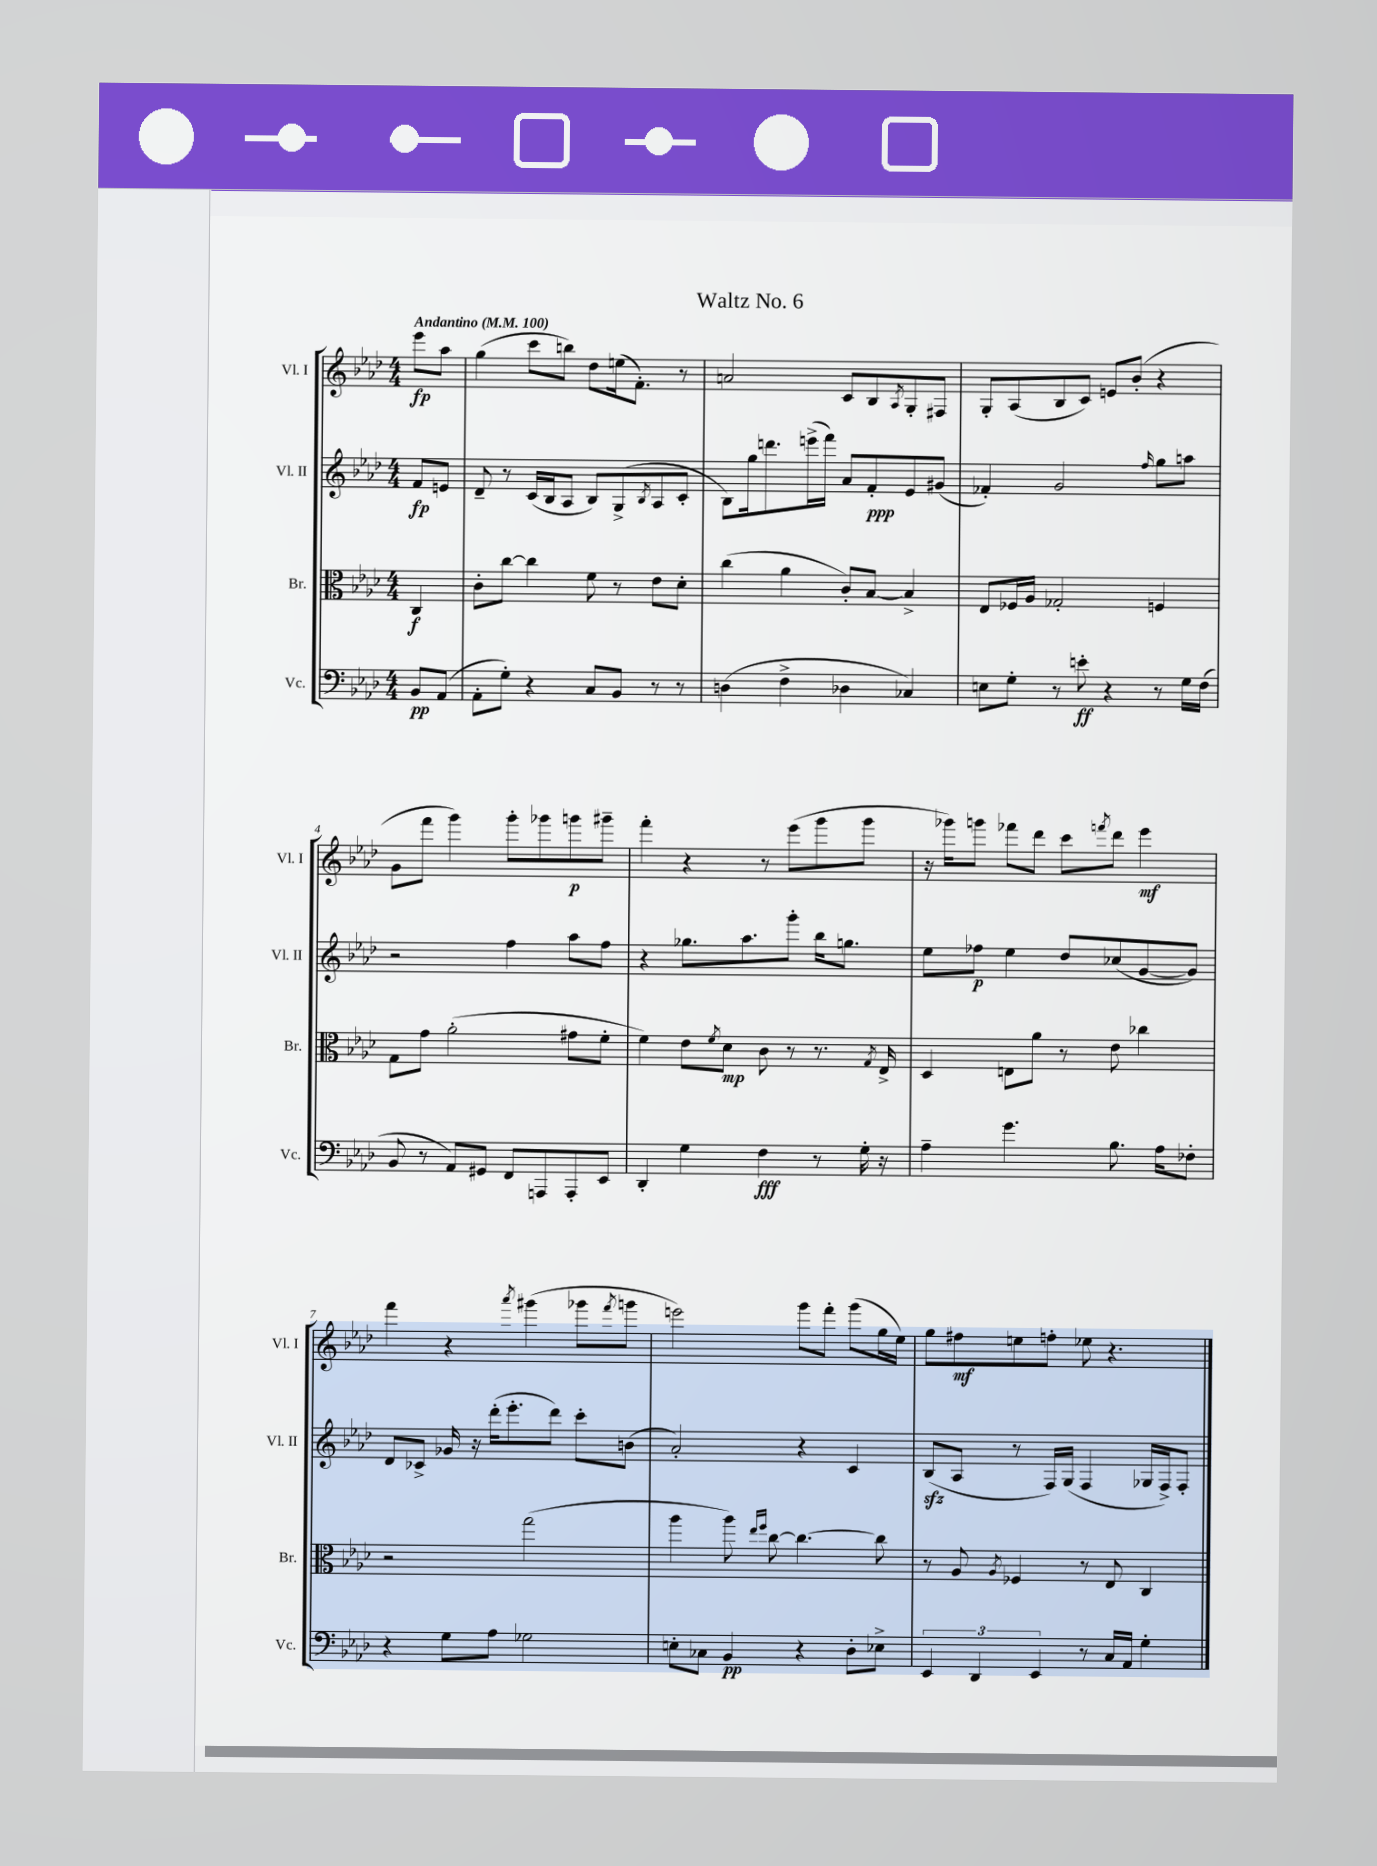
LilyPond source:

\header { title = "Waltz No. 6" }
<<
\new StaffGroup <<
\new Staff = "s0" \with { instrumentName = "Vl. I" shortInstrumentName = "Vl. I" } {
    \clef treble \key aes \major \numericTimeSignature \time 4/4 \partial 4 \tempo "Andantino" 4 = 100
    ees'''8\fp aes''8 |
    g''4( c'''8 b''8) des''8 e''16( f'8.-.) r8 |
    a'2 c'8 bes8 \acciaccatura { aes8 } g8-. fis8 |
    g8-. aes8( bes8 c'8) e'8 bes'8-.( r4 |
    g'8 f'''8 g'''4) g'''8-. ges'''8 g'''8\p gis'''8-- |
    f'''4-. r4 r8 ees'''8( g'''8 g'''8 |
    r16 ges'''16) g'''8 fes'''8 des'''8 c'''8 \acciaccatura { f'''8 } des'''8 ees'''4\mf |
    f'''4 r4 \acciaccatura { aes'''8 } gis'''4( ges'''8 \acciaccatura { f'''8 } g'''8 |
    e'''2) g'''8 f'''8-. g'''8( g''16 ees''16) |
    g''8 fis''8\mf e''8 f''8-. ees''8 r4. \bar "|." |
}
\new Staff = "s1" \with { instrumentName = "Vl. II" shortInstrumentName = "Vl. II" } {
    \clef treble \key aes \major \numericTimeSignature \time 4/4 \partial 4
    f'8\fp e'8 |
    des'8-- r8 c'16( bes16 aes8 bes8) g8->( \acciaccatura { bes8 } aes8 c'8-. |
    bes8) g''16 d'''8. e'''16->( f'''16) aes'8 f'8-.\ppp ees'8 gis'8( |
    fes'4-.) g'2 \grace { f''16 } g''8 a''8 |
    r2 f''4 aes''8 f''8 |
    r4 ges''8. aes''8. g'''8-. bes''16 g''8. |
    ees''8 fes''8\p ees''4 des''8 ces''8( g'8~ g'8) |
    des'8 ces'8-> ges'16 r16 des'''16-.( ees'''8.-. des'''8) c'''8-. b'8( |
    aes'2-.) r4 c'4 |
    bes8\sfz( aes8 r8 f16) g16( f4 ges16 f16->) f8-. \bar "|." |
}
\new Staff = "s2" \with { instrumentName = "Br." shortInstrumentName = "Br." } {
    \clef alto \key aes \major \numericTimeSignature \time 4/4 \partial 4
    c4\f |
    c'8-. c''8~ c''4 f'8 r8 ees'8 des'8-. |
    c''4( aes'4 c'8-.) bes8~ bes4-> |
    ees8 fes16 aes16 ges2-. f4 |
    g8 g'8 aes'2-.( gis'8 f'8-. |
    f'4) ees'8 \acciaccatura { f'8 } des'8\mp c'8 r8 r8. \acciaccatura { g8 } ees16-> |
    des4 e8 aes'8 r8 ees'8 ces''4 |
    r2 g''2( |
    aes''4 aes''8) \grace { ees''16 f''16 } c''8~ c''4.~ c''8 |
    r8 aes8 \acciaccatura { aes8 } fes4 r8 ees8 c4 \bar "|." |
}
\new Staff = "s3" \with { instrumentName = "Vc." shortInstrumentName = "Vc." } {
    \clef bass \key aes \major \numericTimeSignature \time 4/4 \partial 4
    bes,8\pp aes,8( |
    aes,8-. g8-.) r4 c8 bes,8 r8 r8 |
    d4( f4-> des4 ces4) |
    e8 g8-. r8 e'8-.\ff r4 r8 g16 f16( |
    bes,8 r8 aes,8) gis,8 f,8 a,,8 a,,8-. ees,8 |
    des,4-. g4 f4\fff r8 g16-. r16 |
    aes4-- g'4. bes8. aes16 fes8-. |
    r4 g8 aes8 ges2 |
    e8-. ces8 bes,4\pp r4 des8-. ees8-> |
    \tuplet 3/2 { ees,4 des,4 ees,4 } r8 c16 aes,16 g4-. \bar "|." |
}
>>
>>
